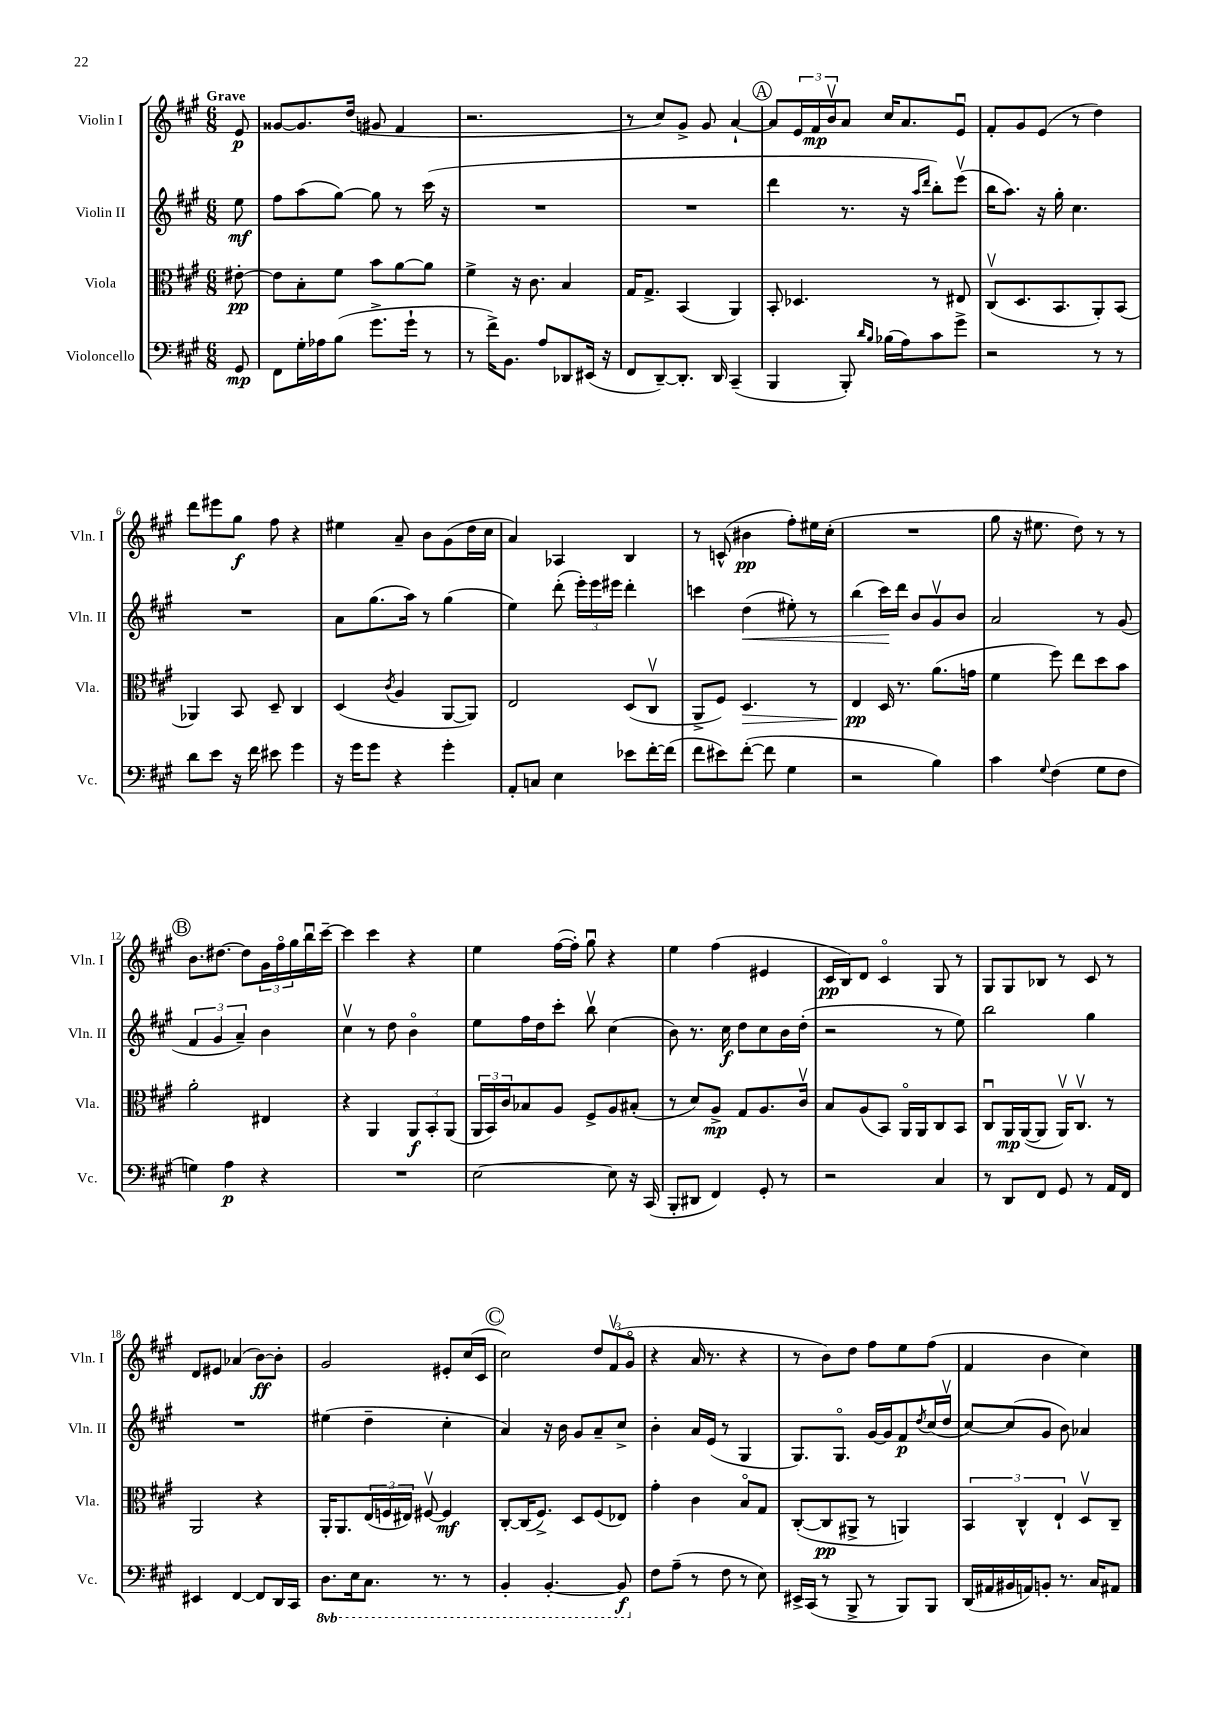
<<
\new StaffGroup <<
\new Staff = "s0" \with { instrumentName = "Violin I" shortInstrumentName = "Vln. I" } {
    \clef treble \key a \major \numericTimeSignature \time 6/8 \partial 8 \tempo "Grave"
    e'8\p |
    gisis'8~ gisis'8. d''16( gis'8 fis'4 |
    r2. |
    r8 cis''8) gis'8-> gis'8 a'4~-! |
    \mark \markup { \circle "A" } a'8 \tuplet 3/2 { e'16 fis'16\mp b'16\upbow } a'8 cis''16 a'8. e'8\downbow |
    fis'8-. gis'8 e'8( r8 d''4) |
    d'''8 eis'''8 gis''8\f fis''8 r4 |
    eis''4 a'8-- b'8 gis'8( d''16 cis''16 |
    a'4) aes4 b4 |
    r8 c'8-^( bis'4\pp fis''8-.) eis''16 cis''16-.( |
    R2. |
    gis''8 r16 eis''8. d''8) r8 r8 |
    \mark \markup { \circle "B" } b'8. dis''8.~ dis''8 \tuplet 3/2 { gis'16 fis''16\flageolet gis''16 } b''16\downbow cis'''16~-- |
    cis'''4 cis'''4 r4 |
    e''4 fis''16~( fis''16-.) gis''8\downbow r4 |
    e''4 fis''4( eis'4 |
    cis'16\pp b16) d'8 cis'4\flageolet gis8 r8 |
    gis8 gis8 bes8 r8 cis'8 r8 |
    d'8 eis'8 aes'4( b'8~\ff) b'8-. |
    gis'2 eis'8-. cis''16( cis'16 |
    \mark \markup { \circle "C" } cis''2) \tuplet 3/2 { d''8 fis'8\upbow( gis'8\flageolet } |
    r4 a'16 r8. r4 |
    r8 b'8) d''8 fis''8 e''8 fis''8( |
    fis'4 b'4 cis''4) \bar "|." |
}
\new Staff = "s1" \with { instrumentName = "Violin II" shortInstrumentName = "Vln. II" } {
    \clef treble \key a \major \numericTimeSignature \time 6/8 \partial 8
    e''8\mf |
    fis''8 a''8( gis''8~) gis''8 r8 cis'''16( r16 |
    R2. |
    R2. |
    \mark \markup { \circle "A" } d'''4 r8. r16 \grace { a''16 d'''16 } b''8-.) e'''8\upbow( |
    b''16 a''8.) r16 gis''16-. cis''4. |
    R2. |
    a'8 gis''8.( a''16) r8 gis''4( |
    e''4) d'''8-.( \tuplet 3/2 { e'''16-.) e'''16 eis'''16 } d'''4-. |
    c'''4 d''4\<( eis''8-.) r8 |
    b''4( cis'''16\!) d'''16 b'8 gis'8\upbow b'8 |
    a'2 r8 gis'8( |
    \mark \markup { \circle "B" } \tuplet 3/2 { fis'4 gis'4 a'4--) } b'4 |
    cis''4\upbow r8 d''8 b'4\flageolet |
    e''8 fis''16 d''16 cis'''8-. b''8\upbow cis''4( |
    b'8) r8. cis''16\f d''8 cis''8 b'16 d''16-.( |
    r2 r8 e''8) |
    b''2 gis''4 |
    R2. |
    eis''4( d''4-- cis''4-. |
    \mark \markup { \circle "C" } a'4) r16 b'16 gis'8 a'8-- cis''8-> |
    b'4-. a'16 e'16( r8 gis4 |
    gis8.) gis8.\flageolet gis'16~ gis'16 fis'8\p \acciaccatura { d''8 } cis''16( d''16\upbow |
    cis''8~) cis''8( gis'8 b'8) aes'4 \bar "|." |
}
\new Staff = "s2" \with { instrumentName = "Viola" shortInstrumentName = "Vla." } {
    \clef alto \key a \major \numericTimeSignature \time 6/8 \partial 8
    eis'8~-.\pp |
    eis'8 b8-. fis'8 b'8 a'8~ a'8 |
    fis'4-> r16 cis'8. b4 |
    gis16 gis8.-> b,4( a,4) |
    \mark \markup { \circle "A" } b,8-. des4. r8 eis8 |
    cis8\upbow( d8. b,8. a,8-.) b,8( |
    aes,4) b,8 d8-- cis4 |
    d4( \acciaccatura { cis'8 } a4 a,8~ a,8) |
    e2 d8( cis8\upbow |
    a,8-> fis8) d4.\> r8 |
    e4\pp\! d16 r8. a'8.( g'16 |
    fis'4 fis''8) e''8 d''8 b'8 |
    \mark \markup { \circle "B" } a'2-. eis4 |
    r4 a,4 \tuplet 3/2 { a,8\f b,8-. a,8( } |
    \tuplet 3/2 { a,16 b,16) cis'16 } bes8 a8 fis8-> a8 bis8-.( |
    r8 d'8) a8->\mp gis8 a8. cis'16\upbow |
    b8 a8( b,8) a,16\flageolet a,16 cis8 b,8 |
    cis8\downbow a,16\mp a,16~( a,8 a,16\upbow) cis8.\upbow r8 |
    a,2 r4 |
    a,16-. a,8. \tuplet 3/2 { e16( f16 eis16) } fis8~\upbow fis4\mf |
    \mark \markup { \circle "C" } cis8~-. cis16( fis8.->) d8 fis8( ees8) |
    gis'4-. cis'4 b8\flageolet gis8 |
    cis8~-.( cis8\pp ais,8-> r8 a,4) |
    \tuplet 3/2 { b,4 cis4-^ e4-! } d8\upbow cis8-- \bar "|." |
}
\new Staff = "s3" \with { instrumentName = "Violoncello" shortInstrumentName = "Vc." } {
    \clef bass \key a \major \numericTimeSignature \time 6/8 \set Staff.ottavationMarkups = #ottavation-simple-ordinals \partial 8
    gis,8\mp |
    fis,8 gis16-. aes16 b8( gis'8.-> gis'16-! r8 |
    r8 fis'16->) b,8. a8 des,8 eis,16( r16 |
    fis,8 d,8~--) d,8.-. d,16 cis,4--( |
    \mark \markup { \circle "A" } b,,4 b,,8-.) \grace { d'16 b16 } bes16( a16) cis'8 gis'8-> |
    r2 r8 r8 |
    d'8 e'8 r16 fis'16 eis'8 gis'4 |
    r16 gis'16 gis'8 r4 gis'4-. |
    a,8-. c8 e4 ees'8 fis'16~-. fis'16( |
    fis'8 eis'8) fis'8~-.( fis'8 gis4 |
    r2 b4) |
    cis'4 \appoggiatura { gis8 } fis4( gis8 fis8 |
    \mark \markup { \circle "B" } g4) a4\p r4 |
    R2. |
    e2~ e8 r16 cis,16( |
    b,,8-. dis,8 fis,4) gis,8-. r8 |
    r2 cis4 |
    r8 d,8 fis,8 gis,8 r8 a,16 fis,16 |
    eis,4 fis,4~ fis,8 d,16 cis,16 |
    \ottava #-1 d,8. e,16 cis,8. r8. r8 |
    \mark \markup { \circle "C" } b,,4-. b,,4.~-. b,,8\f \ottava #0 |
    fis8 a8--( r8 fis8 r8 e8) |
    eis,16-> cis,16( r8 b,,8-> r8 b,,8) b,,8 |
    d,16( ais,16 bis,16 a,16) b,8-. r8. cis16 ais,8 \bar "|." |
}
>>
>>
